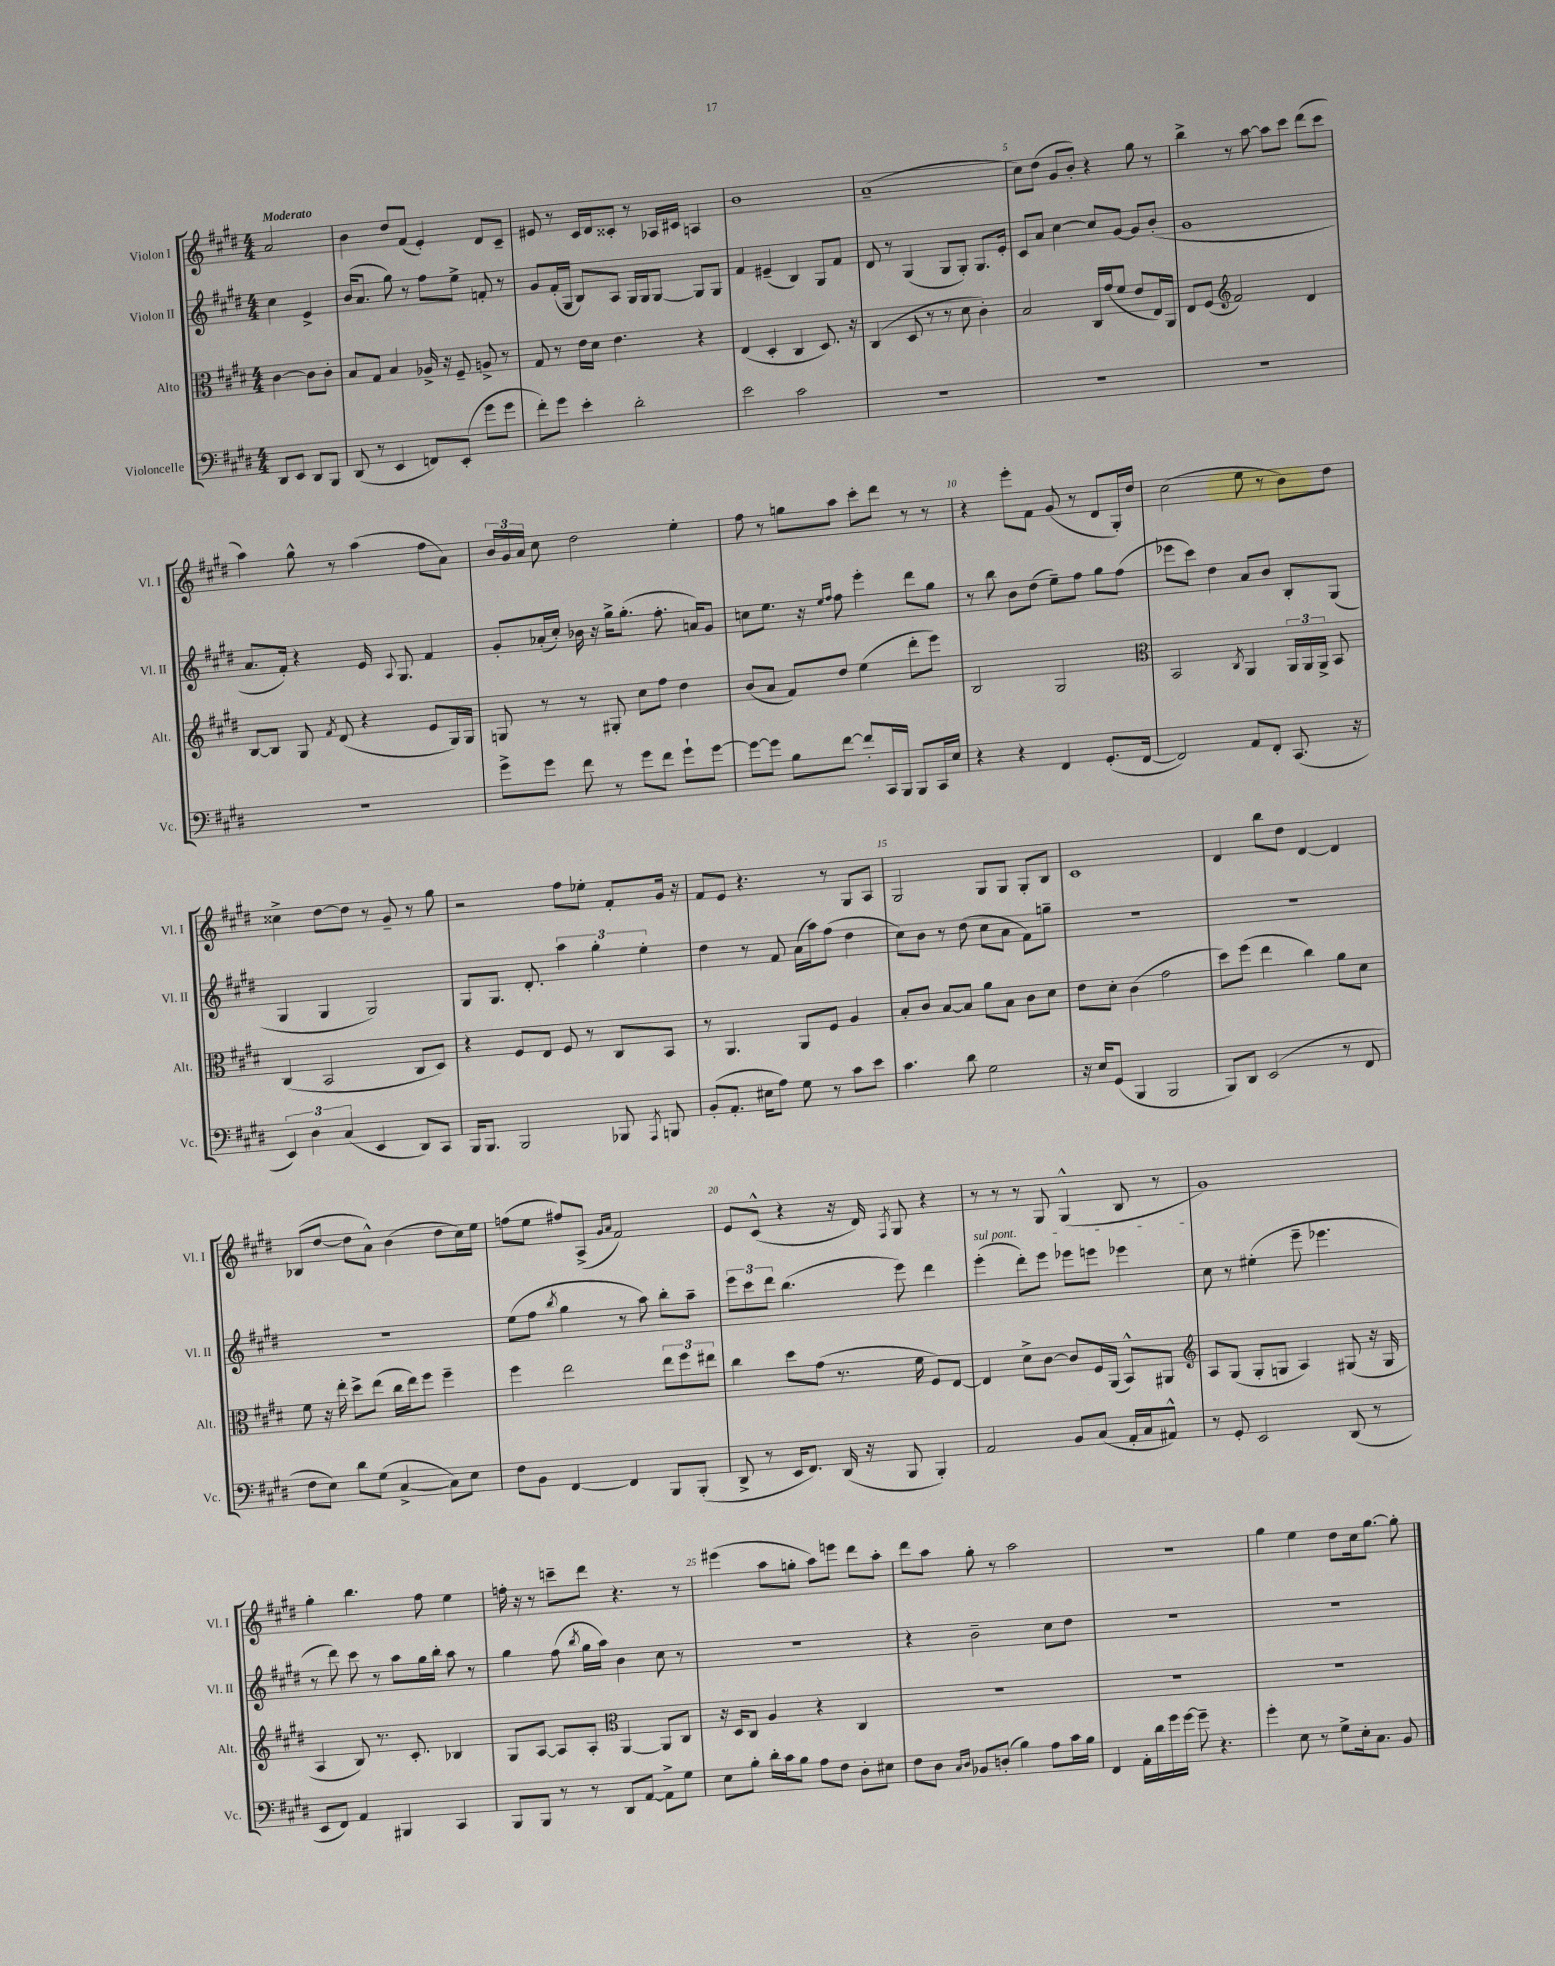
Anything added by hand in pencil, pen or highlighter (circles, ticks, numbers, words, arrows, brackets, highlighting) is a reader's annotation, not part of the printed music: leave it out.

**kern	**kern	**kern	**kern
*part4	*part3	*part2	*part1
*staff4	*staff3	*staff2	*staff1
*I"Violoncelle	*I"Alto	*I"Violon II	*I"Violon I
*I'Vc.	*I'Alt.	*I'Vl. II	*I'Vl. I
*clefF4	*clefC3	*clefG2	*clefG2
*k[f#c#g#d#]	*k[f#c#g#d#]	*k[f#c#g#d#]	*k[f#c#g#d#]
*M4/4	*M4/4	*M4/4	*M4/4
=	=	=	=
!	!	!	!LO:TX:a:B:t=Moderato
8DD#/L	[4c#\	4cc#\	2a/
8EE/J	.	.	.
8DD#/L	8c#\L]	4e^/	.
8BBB/J	8c#'\J	.	.
=1	=1	=1	=1
(8DD#/	8B/L	(16b/KL	4b\
.	.	8.a/J	.
8r	8G#/J	.	.
4EE/	4B/	8gg#\)	8dd#/L
.	.	8r	(8f#/J
8FFn/L)	16A-X^/	8ff#\L	4e'/)
.	16r	.	.
(8EE'/J	8F#~/	8ee^\J	.
8g#\L	8An^/	8fn'/	8d#/L
8g#\J	8r	8r	8c#~/J
=2	=2	=2	=2
8f#'\L)	8G#/	8g#/L	8e#X/
8g#\J	8r	(16f#'/L	8r
.	.	16G#/JJ	.
4e'\	16e\LL	8B/L)	16c#/LL
.	16d#\JJ	.	16d#/J
.	4.e\	8A/J	8c##X'/J
2d#'\	.	16G#/LL	8r
.	.	16G#/J	.
.	.	[8G#/J	16A-X/LL
.	.	.	16c#X/JJ
.	4r	8G#/L]	4An/
.	.	8G#/J	.
=3	=3	=3	=3
2e\	(4E/	4f#/	1b
.	4D#'/	(4e#X~/	.
2c#\	4C#/	4B/)	.
.	8.D#/)	8G#/L	.
.	.	8f#/J	.
.	16r	.	.
=4	=4	=4	=4
1r	(4C#/	8d#/	(1a~
.	.	8r	.
.	8D#/	(4G#/	.
.	8r	.	.
.	8r	8G#/L	.
.	8d#\	8G#'/J)	.
.	4c#'\)	8.G#/L	.
.	.	16e'/Jk	.
=5	=5	=5	=5
1r	2B/	8c#/L	8cc#\L)
.	.	8a/J	(8dd#\J
.	.	[4cc#\	8g#/L
.	.	.	8b'/J)
.	16C#/LL	8cc#/L]	4r
.	(16g#/J	.	.
.	8f#/J	[8g#/J	.
.	8e/L	8g#/L]	8gg#\
.	16E/L)	(8b'/J	8r
.	16AA/JJ	.	.
=6	=6	=6	=6
1r	8E/L	1g#	4bb^\
.	(8F#/J	.	.
*	*clefG2	*	*
.	2f#/)	.	8r
.	.	.	[8aa\
.	.	.	8aa\L]
.	.	.	8ccc#\J
.	4d#/	.	(8ddd#\L
.	.	.	8ccc#\J
!!LO:LB:g=z
=7	=7	=7	=7
1r	[8B/L	8.a/L	4aa\)
.	8B/J]	.	.
.	.	16f#'/Jk)	.
.	8G#/	4r	8gg#^^\
.	8qf#/	.	.
.	(8d#/	.	8r
.	4r	16e/	(4aa\
.	.	8qqA/	.
.	.	8.G#/	.
.	8e/L	4f#/	8ff#\L
.	16G#/L)	.	8a\J)
.	16G#/JJ	.	.
=8	=8	=8	=8
8g#^\L	8Gn/	8g#'/L	24b/LL
.	.	.	24g#/
.	.	.	24a/JJ
8g#\J	8r	(16a-X'/L	8cc#\
.	.	16cc#'/JJ)	.
8f#\	8r	16b-X\	2dd#\
.	.	16r	.
8r	8G#X'/	16gg#^\KL	.
.	.	(8.gg#'\J	.
8g#\L	8cc#\L	.	.
8f#\J	8ff#\J	8.ff#'\	.
8g#`\L	4dd#\	.	4ee'\
.	.	16an/KL)	.
[8g#\J	.	8g#/J	.
=9	=9	=9	=9
8g#\L_	(8b/L	8ccn\L	8ff#\
8g#\J]	8a/J	8.ee\J	8r
8B\L	8f#/L)	.	8ggn\L
.	.	16r	.
.	.	16qqee/LL	.
.	.	16qqff#/JJ	.
[8f#\J	8dd#/J	8ff#\	8aa\J
8f#'/L]	(4ee\	4eee'\	8ccc#'\L
16CC#/L	.	.	8ddd#\J
16BBB/JJ	.	.	.
8BBB/L	8ddd#'\L	8ddd#\L	8r
16CC#/L	8eee\J)	8gg#\J	8r
16E/JJ	.	.	.
=10	=10	=10	=10
4r	2B/	8r	4r
.	.	8bb\	.
4r	.	8b\L	8eee'\L
.	.	(8dd#\J	8f#\J
4FF#/	2G#/	8ee~\L)	(8g#/
.	.	8ff#\J	8r
(8.GG#'/L	.	8gg#\L	8d#/L
.	.	(8ff#\J	16G#'/L)
[16FF#/Jk	.	.	16dd#/JJ
=11	=11	=11	=11
*	*clefC3	*	*
2FF#/])	2BB/	8eee-X\L	(2cc#\
.	.	8ccc#\J)	.
.	.	4dd#\	.
.	8qC#/	.	.
8AA/L	4AA/	8a/L	8ee\
8FF#'/J	.	8b/J	8r
(8.CC#/	24AA/LL	8B'/L	8b\L)
.	24AA/	.	.
.	24AA^/JJ	.	.
.	8BB/	(8G#/J	8dd#\J
16r	.	.	.
!!LO:LB:g=z
=12	=12	=12	=12
6EE/)	(4C#/	4G#/	4cc##X^\
6D#\	.	.	.
.	2BB/	4G#/	[8dd#\L
(6C#/	.	.	.
.	.	.	8dd#\J]
4EE/	.	2G#/)	8r
.	.	.	8g#~/
8DD#/L)	8C#/L	.	8r
8CC#/J	8D#/J)	.	8gg#\
=13	=13	=13	=13
16BBB/KL	4r	8G#/L	2r
8.BBB/J	.	.	.
.	.	8.G#/J	.
2BBB/	8F#/L	.	.
.	.	8.d#'/	.
.	8E/J	.	.
.	8F#/	6aa\	8ff#\L
.	8r	.	8ee-X'\J
.	.	6gg#'\	.
8BBB-X/	8C#/L	.	8f#'/L
.	.	6ee'\	.
8qAAA/	.	.	.
8BBBn/	8BB/J	.	16g#/Jk
.	.	.	16r
=14	=14	=14	=14
(8BB'/L	8r	4dd#\	8f#/L
8.AA'/J	4.AA/	.	8e/J
.	.	8r	4.r
16E#X\KL	.	.	.
8A\J)	.	8f#/	.
8G#\	8AA/L	(16a\LL	.
.	.	16aa\J)	.
8r	8F#/J	(8ff#\J	8r
8c#\L	4A/	4dd#\	8G#/L
8e\J	.	.	8A/J
=15	=15	=15	=15
4.c#\	8B'/L	8cc#\L)	2G#/
.	8c#/J	8b\J	.
.	[8B/L	8r	.
8d#\	8B/J]	(8dd#\	.
2G#\	8a\L	8cc#\L	8G#/L
.	8B\J	8a\J	8G#/J
.	8c#\L	8f#\L)	8G#'/L
.	8d#\J	8ggn~\J	8B/J
=16	=16	=16	=16
16r	8e\L	1r	1c#
16E/KL	.	.	.
(8GG#/J	8d#'\J	.	.
4BBB/	(4c#\	.	.
2BBB/	2g#\	.	.
=17	=17	=17	=17
8BBB/L)	8dd#\L)	1r	4d#/
8DD#/J	(8ff#\J	.	.
(2EE/	4ee\	.	8bb\L
.	.	.	8dd#\J
.	4cc#\)	.	[4d#/
8r	8a\L	.	4d#/]
8FF#/	8d#\J	.	.
!!LO:LB:g=z
=18	=18	=18	=18
8F#\L	8f#\	1r	(8B-X/L
8E\J)	16r	.	[8dd#/J
.	16ee'\	.	.
8d#\L	8dd#^\L	.	8dd#\L]
(8G#\J	(8ee\J	.	8a^^\J)
[4C#^/	16cc#\LL	.	(4b\
.	16ee\J)	.	.
.	8ff#\J	.	.
8C#\L])	4ff#~\	.	8dd#\L
8E\J	.	.	16cc#\L)
.	.	.	16ee\JJ
=19	=19	=19	=19
8F#\L	4ff#\	(8ee\L	(8ffn\L
8BB\J	.	8ff#\J	8ee\J
.	.	8qbb/	.
[4FF#/	2ee\	4gg#\	8ff#X/L)
.	.	.	(8A^/J
.	.	.	16qqg#/LL
.	.	.	16qqa/JJ
4FF#/]	.	8r	2f#/)
.	.	8aa\)	.
8BBB/L	12ee\L	8bb'\L	.
.	12ff#\	.	.
(8BBB'/J	.	8aa~\J	.
.	12ee#X\J	.	.
=20	=20	=20	=20
8DD#^/	4cc#\	12eee\L	8e/L
.	.	12ccc#\	.
8r	.	.	(8c#^^/J
.	.	12ddd#\J	.
16EE/KL	8dd#\L	(4.bb\	4r
8.FF#/J)	.	.	.
.	(8g#\J	.	.
(16DD#/	8.r	.	16r
16r	.	.	16d#/)
.	.	.	8qF#/
8BBB/	.	8eee\)	8G#/
.	16f#\	.	.
4BBB'/)	8F#/L)	4ddd#\	4r
.	[8E/J	.	.
=21	=21	=21	=21
!	!	!LO:TX:a:i:t=sul pont.	!
2AA/	4E/]	(4eee'\	8r
.	.	.	8r
.	8d#^\L	8ddd#'\L)	8r
.	[8c#\J	8eee\J	8G#/
8BB/L	8c#/L]	8eee-X\L	(4G#^^/
(8C#/J	16F#/L	8eeen\J	.
.	(16AA/JJ	.	.
16AA'/LL	8BB^^/L)	4eee-X\	8B/
16C#/J	.	.	.
8AA#X^^/J)	8AA#X/J	.	8r
=22	=22	=22	=22
*	*clefG2	*	*
8r	8A/L	8cc#\	1g#)
8GG#'/	(8G#/J	8r	.
2EE/	8G#'/L	(4ee#X'\	.
.	8Gn/J	.	.
.	4A/)	8eee~\	.
.	.	4.eee-X\	.
(8DD#/	(8G#X/	.	.
8r	16r	.	.
.	16G#/	.	.
!!LO:LB:g=z
=23	=23	=23	=23
8EE/L	4A/	8r	4gg#'\
8FF#/J)	.	8ddd#\)	.
4AA/	8B/)	8ccc#\	4.bb\
.	8.r	8r	.
4BBB#X/	.	8aa\L	.
.	8.c#'/	.	.
.	.	16gg#\L	8ff#\
.	.	16bb'\JJ	.
4CC#/	4B-X/	8aa\	4ee\
.	.	8r	.
=24	=24	=24	=24
8BBB/L	8G#/L	4gg#\	16ffn'\
.	.	.	16r
8BBB/J	[8A/J	.	8r
8r	8A/L]	(8ff#\	8cccn~\L
.	.	8qbb/	.
8r	8A'/J	16gg#\LL	8ddd#\J
.	.	16aa\JJ)	.
*	*clefC3	*	*
8DD#/L	[4AA/	4b\	4.r
[8AA/J	.	.	.
8AA^\L]	8AA/L]	8cc#\	.
8G#\J	8C#/J	8r	8r
=25	=25	=25	=25
8E\L	16r	1r	(4eee#X\
.	16D#/KL	.	.
8B'\J	8C#/J	.	.
16d#'\LL	4A/	.	8aa\L
16c#\J	.	.	.
8B\J	.	.	8ggn'\J
8A\L	4r	.	8aa\L)
8F#\J	.	.	8eeen\J
8D#'\L	4C#/	.	8ddd#\L
8E#X\J	.	.	8aa'\J
=26	=26	=26	=26
8F#\L	1r	4r	8ddd#\L
8D#\J	.	.	8aa\J
16qqC#/LL	.	.	.
16qqD#/JJ	.	.	.
8BB-X/L	.	2b~\	8gg#'\
(8Dn'/J	.	.	8r
4B\)	.	.	2aa\
8A\L	.	8cc#\L	.
16c#\L	.	8dd#\J	.
16B\JJ	.	.	.
=27	=27	=27	=27
4FF#/	1r	1r	1r
16AA'\LL	.	.	.
16d#\	.	.	.
16g#\	.	.	.
[16g#\JJ	.	.	.
8g#~\]	.	.	.
4.r	.	.	.
=28	=28	=28	=28
4g#'\	1r	1r	4gg#\
8E\	.	.	4ee\
8r	.	.	.
8G#^\L	.	.	8dd#\L
16E'\k	.	.	16cc#\k
8.C#\J	.	.	[8.gg#\J
8BB/	.	.	8gg#'\]
==	==	==	==
*-	*-	*-	*-
